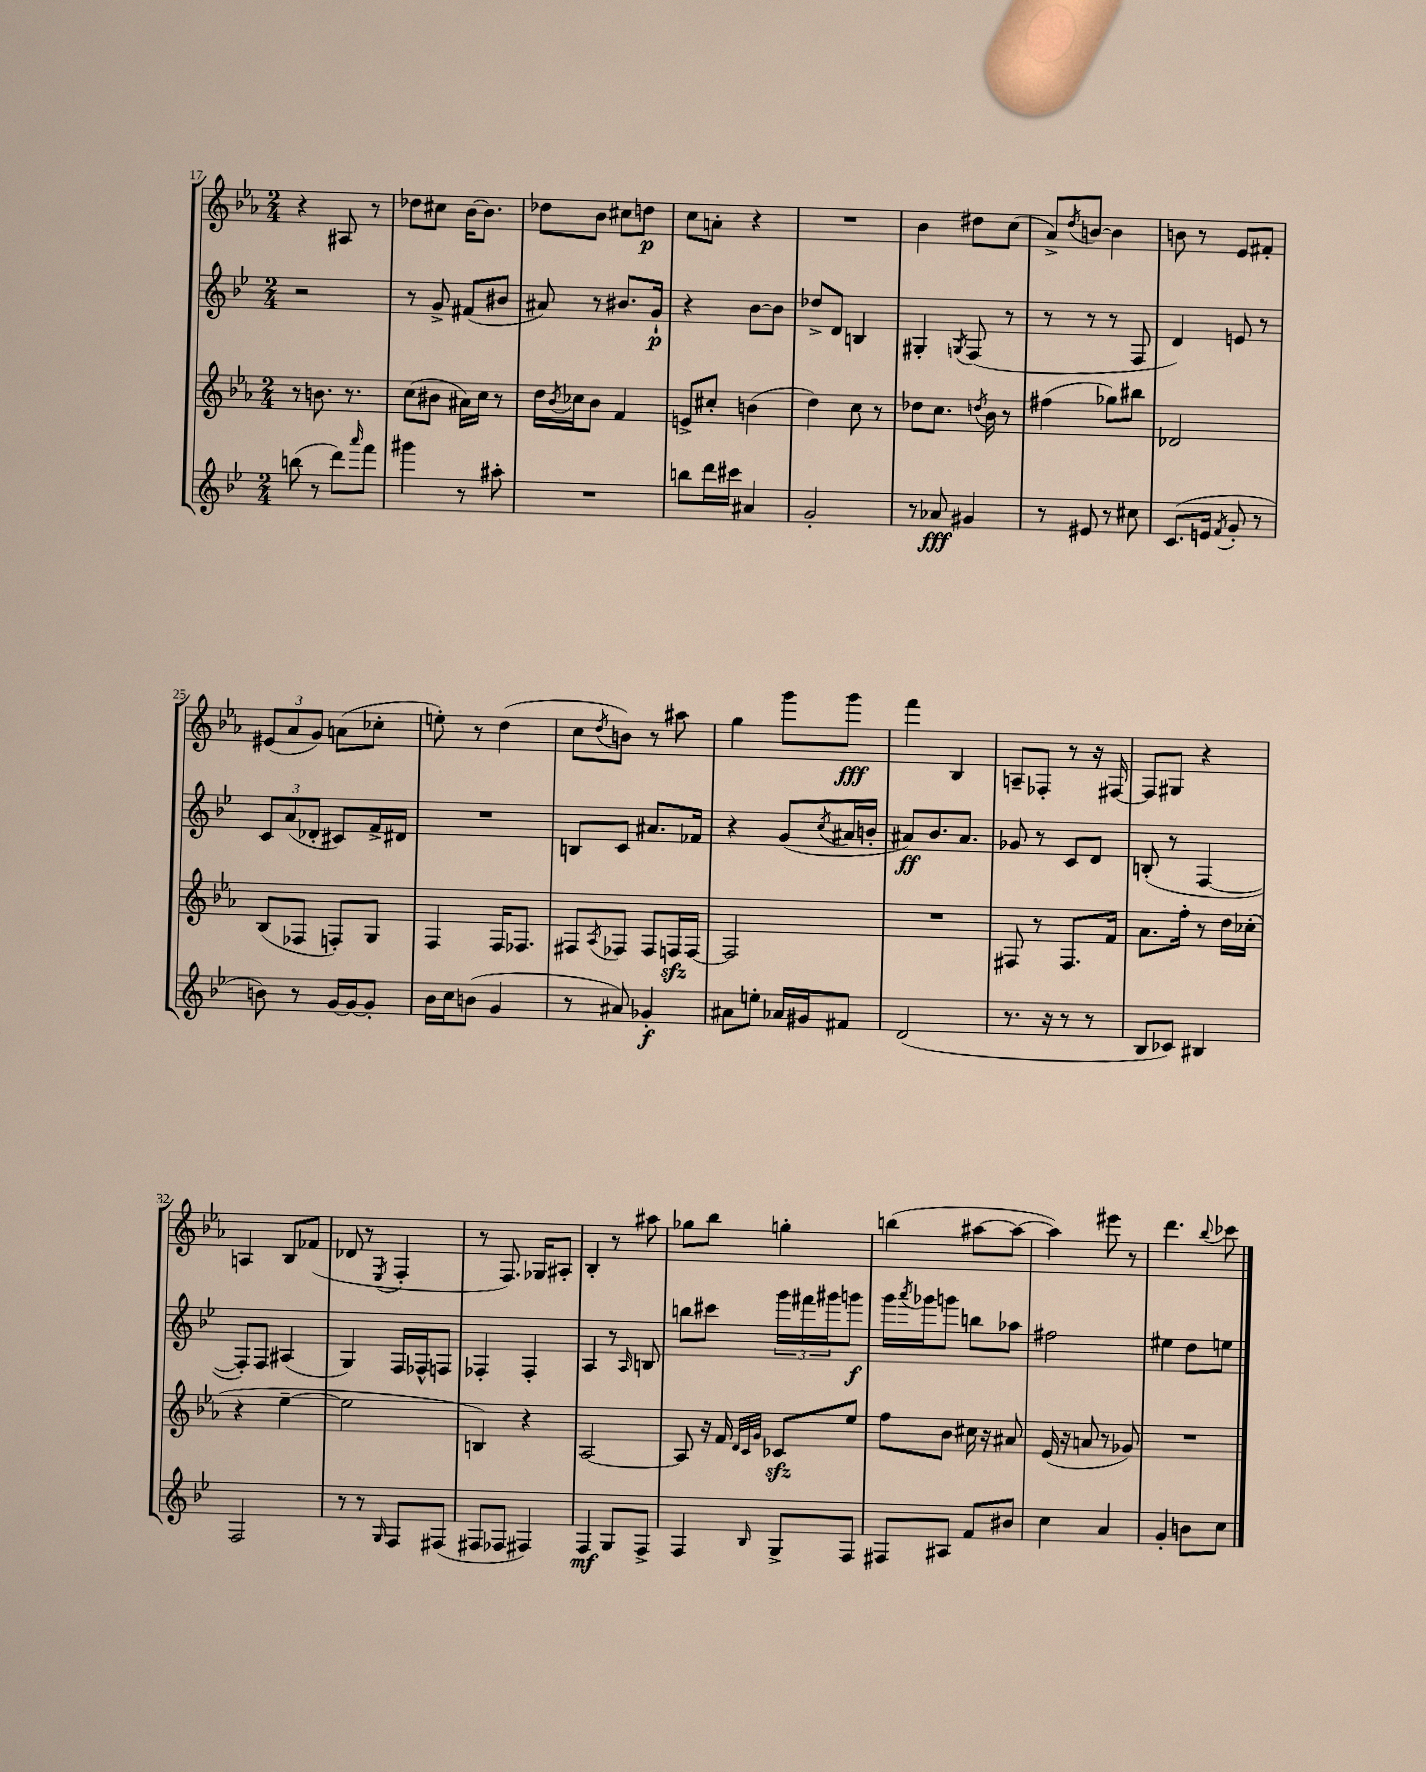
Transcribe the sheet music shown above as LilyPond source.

<<
\new StaffGroup <<
\new Staff = "s0" {
    \clef treble \key ees \major \numericTimeSignature \time 2/4
    r4 ais8 r8 |
    des''8 cis''8 bes'16~ bes'8. |
    des''8 bes'8 cis''8 d''8\p |
    c''8 a'8-. r4 |
    R2 |
    bes'4 dis''8 c''8( |
    aes'8->) \acciaccatura { d''8 } b'8~ b'4 |
    b'8 r8 ees'8 fis'8-. |
    \tuplet 3/2 { eis'8( aes'8 g'8) } a'8( ces''8-. |
    e''8-.) r8 d''4( |
    c''8 \acciaccatura { d''8 } b'8) r8 ais''8 |
    g''4 g'''8 g'''8\fff |
    f'''4 bes4 |
    a8-- fes8-. r8 r16 fis16~ |
    fis8 gis8 r4 |
    a4 bes8 fes'8( |
    des'8 r8 \acciaccatura { ees8 } f4-. |
    r8 f8.) ges16 ais8-. |
    bes4-. r8 ais''8 |
    ges''8 bes''8 g''4-. |
    b''4( ais''8~ ais''8~ |
    ais''4) eis'''8 r8 |
    d'''4. \appoggiatura { bes''8 } ces'''8 \bar "|." |
}
\new Staff = "s1" {
    \clef treble \key bes \major \numericTimeSignature \time 2/4
    r2 |
    r8 g'8-> fis'8( bis'8 |
    ais'8) r8 bis'8. g'16-!\p |
    r4 bes'8~ bes'8 |
    des''8-> d'8 b4 |
    gis4-. \acciaccatura { g8 } f8( r8 |
    r8 r8 r8 f8 |
    d'4) e'8 r8 |
    \tuplet 3/2 { c'8 a'8( des'8-. } cis'8) f'16-> dis'16 |
    R2 |
    b8 c'8 ais'8. fes'16 |
    r4 g'8( \acciaccatura { c''8 } ais'16 b'16-. |
    ais'8\ff) bes'8. ais'8. |
    ges'8 r8 c'8 d'8 |
    b8-.( r8 f4~ |
    f8-.) f8 ais4( |
    g4) f16 fes16-^ f8 |
    fes4-. fes4-. |
    a4 r8 \grace { a16 } b8 |
    b''8 cis'''8 \tuplet 3/2 { g'''16 fis'''16 gis'''16 } g'''8\f |
    g'''16 \acciaccatura { a'''8 } ges'''16 g'''8 b''8 aes''8 |
    fis''2 |
    eis''4 d''8 e''8 \bar "|." |
}
\new Staff = "s2" {
    \clef treble \key ees \major \numericTimeSignature \time 2/4
    r8 b'8. r8. |
    c''8( bis'8 ais'16) c''16 r8 |
    d''16 \acciaccatura { bes'8 } ces''16 bes'8 f'4 |
    e'8-> cis''8-. b'4( |
    d''4) c''8 r8 |
    des''8 c''8. \acciaccatura { d''8 } bes'16 r8 |
    fis''4( ges''8) bis''8 |
    des'2 |
    bes8( fes8 f8-.) g8 |
    f4 f16 fes8. |
    fis8 \acciaccatura { aes8 } fes8 fes8 f16\sfz f16~ |
    f2 |
    R2 |
    fis8 r8 fis8. f'16 |
    aes'8. f''16-. r8 d''16 ces''16-.( |
    r4 ees''4~-- |
    ees''2 |
    b4) r4 |
    aes2~ |
    aes8 r16 f'16 \grace { d'32 c'32 g'32 } ces'8\sfz ees''8 |
    f''8 bes'8 cis''16 r16 ais'8 |
    ees'16( r16 a'8 r8 ges'8) |
    R2 \bar "|." |
}
\new Staff = "s3" {
    \clef treble \key bes \major \numericTimeSignature \time 2/4
    b''8( r8 d'''8) \grace { a'''16 } f'''8 |
    gis'''4 r8 ais''8-. |
    R2 |
    b''8 d'''16 cis'''16 ais'4 |
    g'2-. |
    r8 aes'8\fff gis'4 |
    r8 eis'8 r8 cis''8 |
    c'8.( e'16 \acciaccatura { f'8 } g'8-. r8 |
    b'8) r8 g'16~ g'16~ g'8-. |
    bes'16 c''16 b'8( g'4 |
    r8 ais'8) ges'4-.\f |
    ais'8 e''8-. aes'16 gis'16 fis'8 |
    d'2( |
    r8. r16 r8 r8 |
    bes8 ces'8) bis4 |
    f2 |
    r8 r8 \grace { g16 } f8 fis8( |
    fis8 fes8 fis4) |
    f4\mf g8 f8-> |
    f4 \grace { bes16 } g8-> f8 |
    fis8 ais8 f'8 bis'8 |
    c''4 a'4 |
    g'4-. b'8 c''8 \bar "|." |
}
>>
>>
\layout { \context { \Score currentBarNumber = #17 } }
